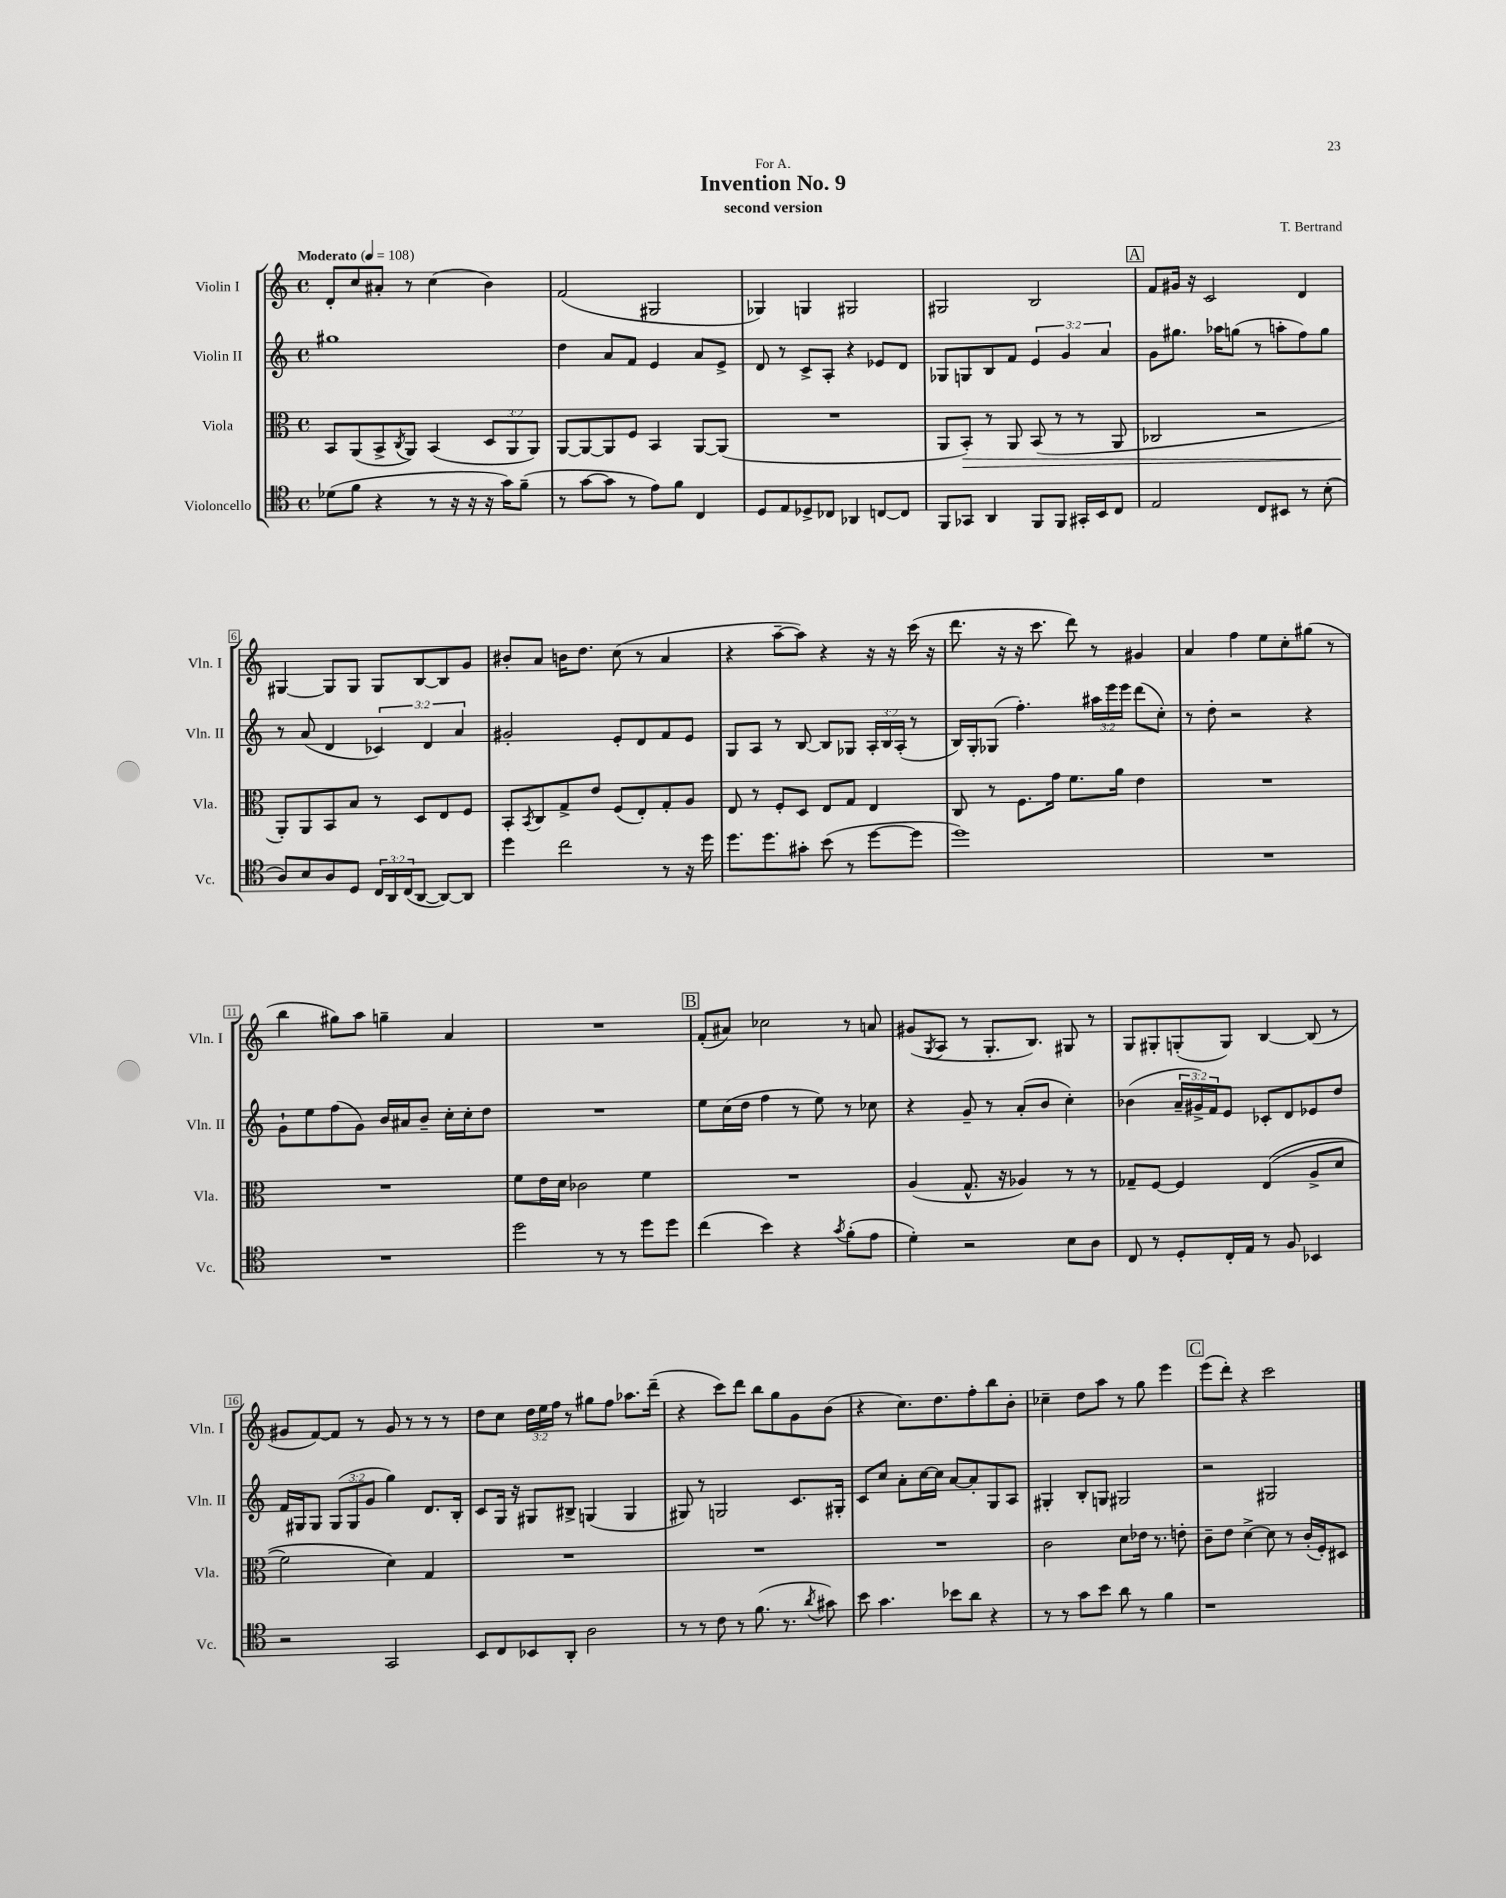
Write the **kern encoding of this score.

**kern	**kern	**kern	**kern
*staff4	*staff3	*staff2	*staff1
*clefC4	*clefC3	*clefG2	*clefG2
*k[]	*k[]	*k[]	*k[]
*M4/4	*M4/4	*M4/4	*M4/4
*met(c)	*met(c)	*met(c)	*met(c)
*MM108	*MM108	*MM108	*MM108
(8d-	8BB	1gg#	8d'
8f	(8AA	.	8cc
4r	8BB^	.	8a#'
.	8qC	.	.
.	8AA)	.	8r
8r	(4BB	.	(4cc
16r	.	.	.
16r	.	.	.
16r	12D	.	4b)
16g)	.	.	.
.	12AA	.	.
(8f~	.	.	.
.	12AA)	.	.
=	=	=	=
8r	[8AA	4dd	(2f
[8g	8AA_	.	.
8g]	8AA]	8a	.
8r	8F	8f	.
8e)	4BB	4e	2G#
8f	.	.	.
4C	[8AA	8a	.
.	(8AA]	8e^	.
=	=	=	=
8D	1r	8d	4G-)
8E	.	8r	.
8D-^	.	8c^	4G
8C-	.	8A'	.
4AA-	.	4r	2G#
[8C	.	8e-	.
8C]	.	8d	.
=	=	=	=
8FF	8AA	8G-	2G#
8GG-	8BB')	8G	.
4AA	8r	8B	.
.	8AA	8f	.
8FF	(8BB	6e	2B
8FF	8r	.	.
.	.	6g	.
16GG#'	8r	.	.
16BB	.	.	.
.	.	6a	.
8C	8AA	.	.
=	=	=	=
2E	2C-	8g	8f
.	.	8.gg#	16g#
.	.	.	16r
.	.	.	2c
.	.	16aa-	.
.	.	(8gg	.
8C	2r	8r	.
8BB#	.	8aa'	.
8r	.	8ff)	4d
(8B'	.	8gg	.
=	=	=	=
8A)	8AA')	8r	[4G#
8B	8AA	(8a	.
8A	8BB	4d	8G#]
8D	8B	.	8G#
24C	8r	6c-)	8G#
24AA	.	.	.
(24C	.	.	.
[8AA	8D	.	[8B
.	.	6d	.
8AA_)	8E	.	8B]
.	.	6a	.
8AA]	8F	.	8g
=	=	=	=
4dd	8BB'	2g#'	8b#'
.	8qBB	.	.
.	8C	.	8a
2cc	8G^	.	16b
.	.	.	8.dd
.	8e	.	.
.	(8F	8e'	(8cc
.	8E')	8d	8r
8r	8G'	8f	4a
16r	8A	8e	.
16dd	.	.	.
=	=	=	=
8.dd	8E	8G	4r
.	8r	8A	.
8.dd	.	.	.
.	8F'	8r	[8aa~
8g#'	8D	[8B	8aa])
(8b	8E	8B]	4r
8r	8G	8G-	.
[8dd	4E	24A'	16r
.	.	24B	.
.	.	.	16r
.	.	(24A'	.
8dd]	.	8r	(16ccc
.	.	.	16r
=	=	=	=
1dd)	8C	16B)	8.ddd
.	.	16G'	.
.	8r	(8G-	.
.	.	.	16r
.	8.F	4.ff')	16r
.	.	.	8.ccc
.	16g	.	.
.	8.f	.	8ddd)
.	.	24aa#	8r
.	.	24eee	.
.	16a	.	.
.	.	24eee	.
.	4e	(8ddd	4g#
.	.	8cc')	.
=	=	=	=
1r	1r	8r	4a
.	.	8dd'	.
.	.	2r	4ff
.	.	.	8ee
.	.	.	8cc'
.	.	4r	(8gg#
.	.	.	8r
=	=	=	=
1r	1r	8g`	4bb
.	.	8ee	.
.	.	(8ff	8gg#)
.	.	8g)	8aa
.	.	16b	4gg~
.	.	16a#	.
.	.	8b~	.
.	.	16cc'	4a
.	.	16cc'	.
.	.	8dd	.
=	=	=	=
2dd	8f	1r	1r
.	16e	.	.
.	16d	.	.
.	2c-	.	.
8r	.	.	.
8r	.	.	.
8dd	4f	.	.
8dd	.	.	.
=	=	=	=
(4cc	1r	8ee	(8f'
.	.	(16cc	8a#)
.	.	16dd	.
4b)	.	4ff	2cc-
4r	.	8r	.
.	.	8ee)	.
8qg	.	.	.
(8f'	.	8r	8r
8e	.	8cc-	8a
=	=	=	=
4d')	(4A	4r	(8g#
.	.	.	8qG
.	.	.	8A
2r	8.G^^	8g~	8r
.	.	8r	8.G'
.	16r	.	.
.	4A-)	(8a'	.
.	.	.	8.B)
.	.	8b	.
8B	8r	4cc')	8G#
8A	8r	.	8r
=	=	=	=
8C	8G-~	(4b-	8G
8r	[8F	.	8G#'
8D'	4F]	24a~	(8G'
.	.	24g#^)	.
.	.	24f	.
16C'	.	8e	8G)
16E	.	.	.
8r	&((4E	8c-'	[4B
8F	.	8d	.
4BB-	8A^	8e-	(8B]
.	8d	8dd	8r
=	=	=	=
2r	2f)	16f	8g#
.	.	16G#	.
.	.	8G#	[8f)
.	.	(12G#	8f]
.	.	12G#	.
.	.	.	8r
.	.	12g	.
2GG	4d&)	4gg)	8g#
.	.	.	8r
.	4G	8.d	8r
.	.	.	8r
.	.	16B'	.
=	=	=	=
8BB	1r	8c	8dd
8C	.	16G	8cc
.	.	16r	.
8BB-	.	8G#	24dd
.	.	.	24ee
.	.	.	24ff
8AA'	.	8B#^	8r
2A	.	(4G	8gg#
.	.	.	8ff
.	.	4G	8.aa-
.	.	.	(16ddd~
=	=	=	=
8r	1r	8G#)	4r
8r	.	8r	.
8c	.	2G	8ccc)
8r	.	.	8ddd
(8.f	.	.	8bb
.	.	.	8gg
8.r	.	.	.
.	.	8.c	8g
8qa	.	.	.
8g#)	.	.	(8b
.	.	16G#'	.
=	=	=	=
8b	1r	8c	4r
4.g	.	8cc	.
.	.	8a'	8.cc)
.	.	[16cc	.
.	.	16cc]	8.dd
8b-	.	[8a	.
8a	.	8a']	8ff'
4r	.	8G	8bb
.	.	8A	8b'
=	=	=	=
8r	2c	4G#'	4cc-~
8r	.	.	.
8g	.	8B'	8dd
8b	.	8G	8aa
8a	8d	2G#	8r
8r	16e-	.	8gg
.	8.r	.	.
4f	.	.	4eee
.	8e'	.	.
=	=	=	=
1r	8c~	2r	(8eee
.	8e	.	8ddd')
.	[4d^	.	4r
.	8d]	2G#	2ccc
.	8r	.	.
.	(16c'	.	.
.	16F')	.	.
.	8D#	.	.
==	==	==	==
*-	*-	*-	*-
